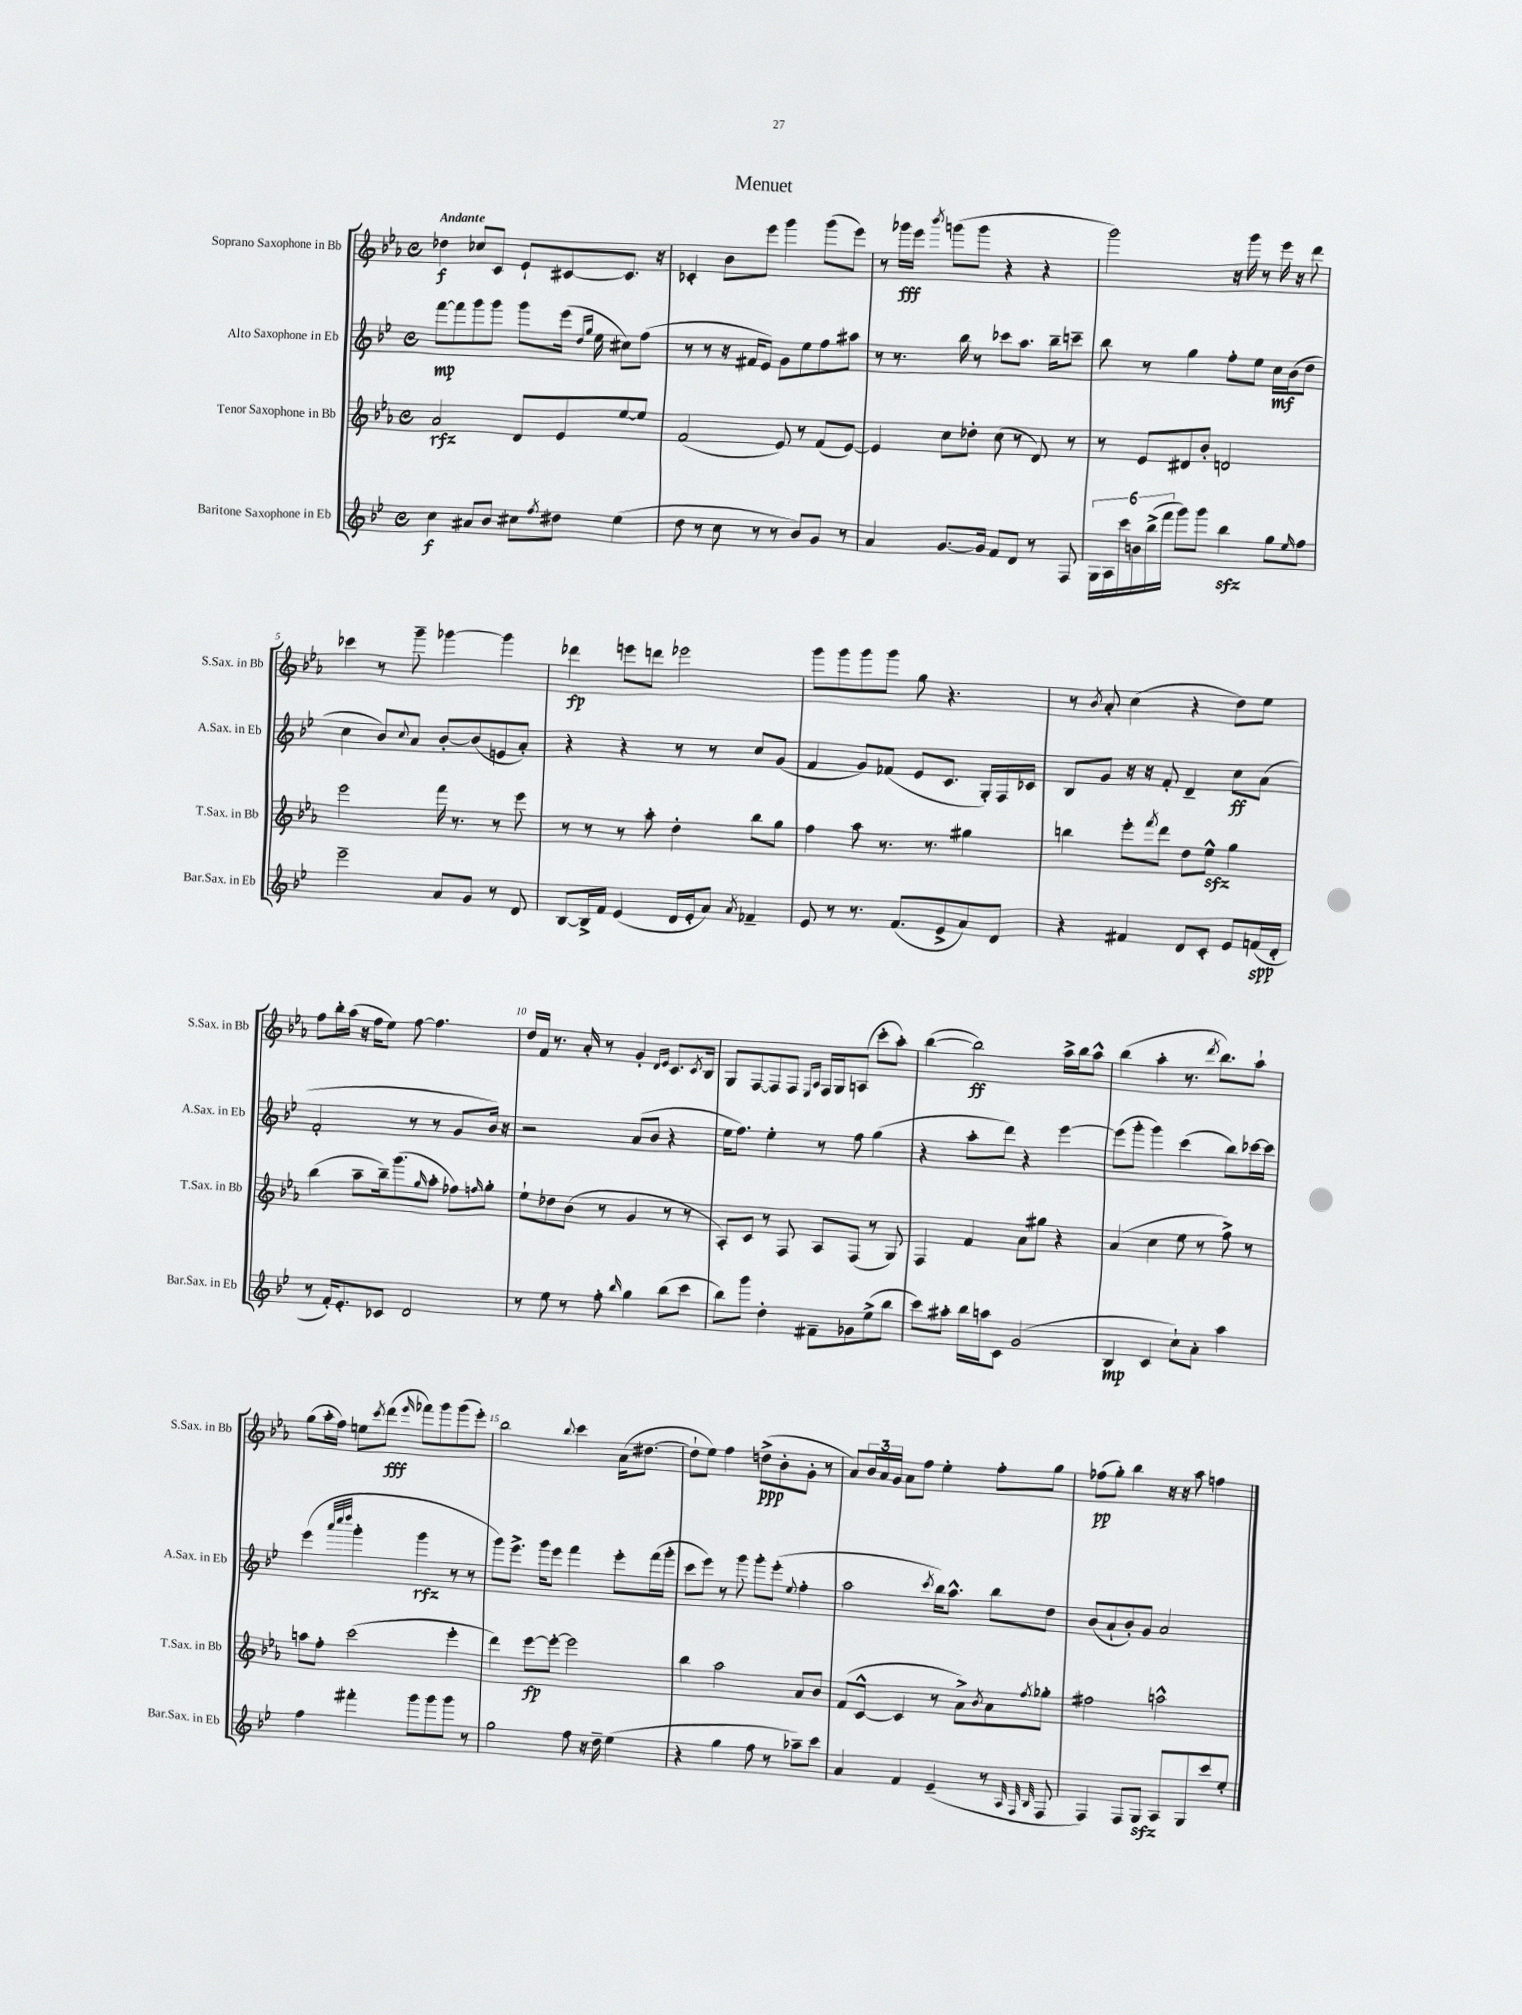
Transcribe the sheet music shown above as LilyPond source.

\header { title = "Menuet" }
<<
\new StaffGroup <<
\new Staff = "s0" \with { instrumentName = "Soprano Saxophone in Bb" shortInstrumentName = "S.Sax. in Bb" } {
    \clef treble \key ees \major \defaultTimeSignature \time 4/4 \tempo "Andante"
    des''4\f ces''8 c'8 ees'8-! cis'8~ cis'8. r16 |
    ces'4-. bes'8 ees'''8 g'''4 g'''8( ees'''8) |
    r8 ges'''16\fff ees'''16 \acciaccatura { bes'''8 } g'''8( g'''8 r4 r4 |
    g'''2) r16 g'''16 r8 ees'''16 r16 d'''8 |
    ces'''4 r8 g'''8-- ges'''4~ ges'''4 |
    des'''4\fp e'''8 d'''8 ees'''2 |
    g'''8 g'''8 g'''8 g'''8 g''8 r4. |
    r8 \acciaccatura { bes'8 } aes'8-. c''4( r4 d''8) ees''8 |
    f''8 bes''16-. aes''16( r16 f''16 ees''8) f''8~ f''4. |
    d''16 f'16 r8. aes'16-. r8 g'4-. \grace { d'16 ees'16 } c'8. \acciaccatura { c'8 } bes16 |
    g8 f8~ f8 f8 \grace { ees16 aes16 } f16 g16 a8( c'''8-. aes''8-.) |
    bes''4~( bes''2\ff) aes''16-> bes''16 aes''8-^ |
    bes''4( aes''4-. r8. \acciaccatura { d'''8 } bes''8.) aes''8-! |
    g''8( aes''16-. f''16) e''8 \acciaccatura { c'''8 } d'''8\fff( \grace { ees'''16 } fes'''8) g'''8 g'''8( ees'''8-.) |
    bes''2 \appoggiatura { bes''8 } c'''4 aes'16( dis''8.~ |
    dis''8-! ees''8) f''4 d''8->\ppp( bes'8-. g'8-. r8 |
    aes'8) \tuplet 3/2 { bes'16 aes'16 g'16 } aes'8 f''8 ees''4-. f''8-. g''8 |
    fes''8\pp( g''8-.) bes''4 r16 r16 aes''8 f''4 \bar "|." |
}
\new Staff = "s1" \with { instrumentName = "Alto Saxophone in Eb" shortInstrumentName = "A.Sax. in Eb" } {
    \clef treble \key bes \major \defaultTimeSignature \time 4/4
    f'''8~\mp f'''8 g'''8 g'''8 g'''8 ees'''16( \grace { d''16 g''16 } ees''16 cis''8) f''8( |
    r8 r8 r16 fis'16 ees'8) g'8 ees''8 f''8 ais''8 |
    r8 r8. bes''16 r8 ces'''8 a''8. bes''16-- c'''8-- |
    bes''8 r8 g''4 f''8-. ees''8 c''16\mf bes'16( d''8 |
    c''4 bes'8) \appoggiatura { c''8 } a'8 bes'8~-. bes'8( e'8 a'8-.) |
    r4 r4 r8 r8 c''8 g'8( |
    f'4 g'8) fes'8( ees'8 c'8. g16-.) f16 ces'16 |
    bes8 g'8 r16 r16 f'8-. d'4-- c''8\ff a'8( |
    f'2-. r8 r8 g'8 bes'16) r16 |
    r2 a'8( bes'8 r4 |
    ees''16 f''8.) ees''4-. r8 f''8 g''4( |
    r4 a''8-. d'''8) r4 ees'''4~ |
    ees'''8( g'''8-. g'''4) c'''4( bes''8) ces'''16~ ces'''16 |
    ees'''4( \grace { a'''32 c''''32 d''''32 } g'''4-. g'''4\rfz r8 r8 |
    g'''8) ees'''8.-> g'''16 ees'''8 f'''4 ees'''8-. f'''16( g'''16-. |
    c'''8 ees'''8) r8 g'''8 g'''8-. ees'''8-.( \appoggiatura { ees''8 } f''4-. |
    a''2 \acciaccatura { c'''8 } bes''16) a''8.-^ bes''8 d''8 |
    bes'8( a'8-! bes'8-.) g'8 a'2 \bar "|." |
}
\new Staff = "s2" \with { instrumentName = "Tenor Saxophone in Bb" shortInstrumentName = "T.Sax. in Bb" } {
    \clef treble \key ees \major \defaultTimeSignature \time 4/4
    aes'2\rfz d'8 ees'8 ees''8~ ees''8 |
    f'2( ees'8) r8 f'8( ees'8~) |
    ees'4 c''8 des''8-. c''8( r8 d'8) r8 |
    r8 ees'8 dis'8 bes'8-. d'2 |
    ees'''2 f'''16 r8. r8 ees'''8 |
    r8 r8 r8 aes''8-. d''4-. bes''8 g''8 |
    f''4 aes''8 r8. r8. gis''4 |
    b''4 ees'''8-. \acciaccatura { f'''8 } d'''8 d''8 ees''8-^\sfz g''4 |
    bes''4( aes''8-- bes''16--) g'''8.( \grace { g''16 } aes''8-. fes''8) \grace { f''16 } g''8-. |
    ees''8-! des''8 bes'8( r8 g'4 r8 r8 |
    aes8-.) c'8 r8 f8 aes8 f8( r8 g8) |
    f4 f'4 aes'8 gis''8 r4 |
    aes'4( c''4 ees''8 r8 f''8->) r8 |
    a''8 f''8-. c'''2( ees'''4-. |
    d'''4) ees'''8~\fp ees'''8~-. ees'''2 |
    bes''4 aes''2 aes'8 bes'8 |
    f'8( c'8~-^ c'4 r8 aes'8->) \acciaccatura { bes'8 } aes'8 \acciaccatura { f''8 } ges''8-. |
    fis''2 a''2-^ \bar "|." |
}
\new Staff = "s3" \with { instrumentName = "Baritone Saxophone in Eb" shortInstrumentName = "Bar.Sax. in Eb" } {
    \clef treble \key bes \major \defaultTimeSignature \time 4/4
    c''4\f ais'8 bes'8 cis''8 \acciaccatura { f''8 } dis''8 ees''4( |
    d''8 r8 c''8 r8 r8 bes'8) g'8 r8 |
    a'4 g'8.~ g'16 f'8 d'8 r8 f8 |
    \tuplet 6/4 { g16 a16 c'''16 b'16 bes''16->( f'''16 } g'''8) g'''8 bes''4\sfz g''8 \grace { ees''16 } f''8 |
    ees'''2-- a'8 g'8 r8 d'8 |
    bes8~ bes16-> f'16 ees'4( d'16 ees'16-. a'8) \acciaccatura { a'8 } fes'4-- |
    ees'8 r8 r8. f'8.( ees'8-> a'8) d'8 |
    r4 fis'4 d'8 c'8-. ees'8 f'16\spp( d'16-. |
    r8 f'16-.) ees'8.-. ces'8 d'2 |
    r8 ees''8 r8 f''8-. \grace { bes''16 } g''4 bes''8( c'''8 |
    bes''8) g'''8 d''4-. fis'8-- ges'8 ees''8->( bes''8 |
    c'''8) ais''8-. bes''16 a''16 c'8 g'2( |
    bes4\mp c'4 c''8-!) a'8-. a''4 |
    f''4 fis'''4-. g'''8 g'''8 g'''8 r8 |
    g''2 f''8 r16 d''16-- ees''4( |
    r4 g''4 f''8 r8 aes''8--) c'''8 |
    a'4 f'4 ees'4--( r8 \grace { a32 f32 bes32 } f8 |
    f4) f8 g8\sfz a8 g8 c'''8 ees''8-. \bar "|." |
}
>>
>>
\layout { \context { \Score \override BarNumber.break-visibility = ##(#f #t #t) barNumberVisibility = #(every-nth-bar-number-visible 5) } }
